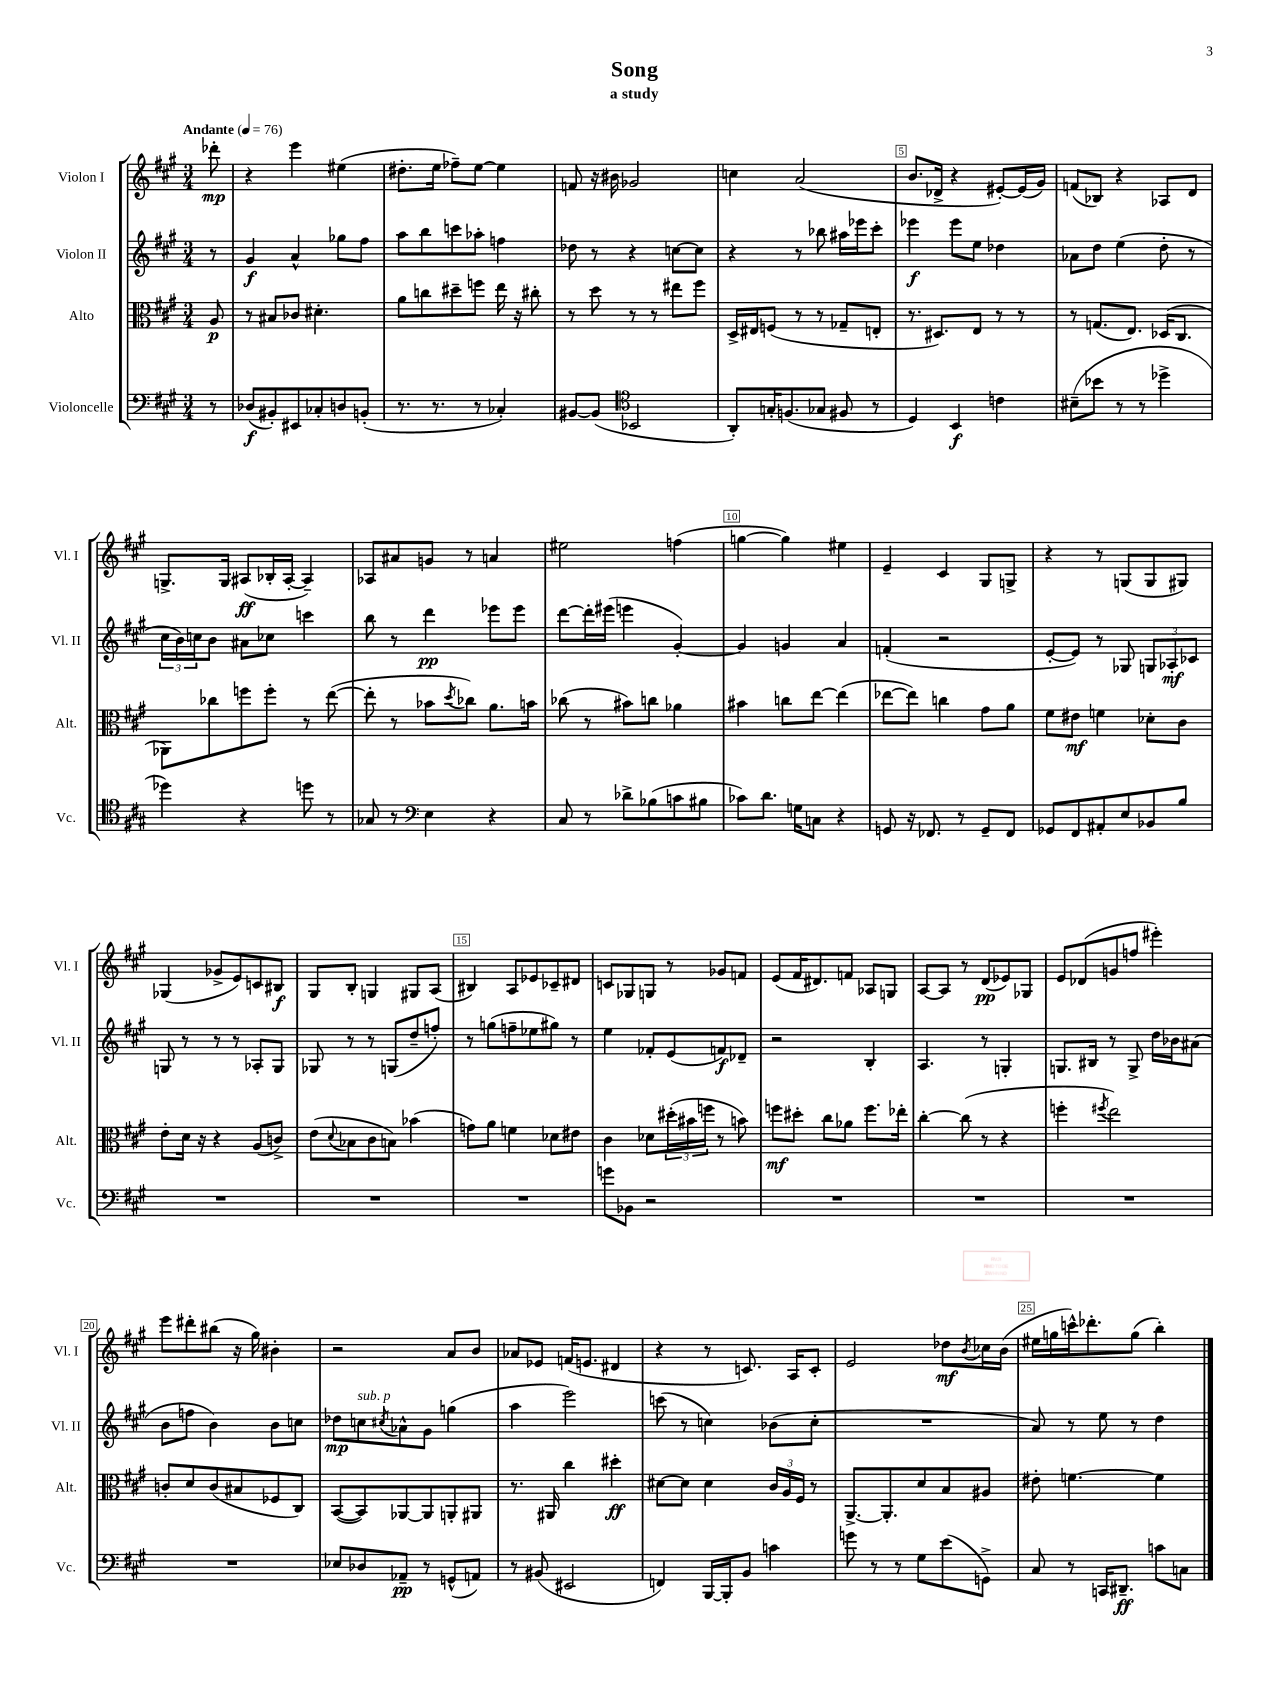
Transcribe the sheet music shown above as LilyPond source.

\header { title = "Song" subtitle = "a study" }
<<
\new StaffGroup <<
\new Staff = "s0" \with { instrumentName = "Violon I" shortInstrumentName = "Vl. I" } {
    \clef treble \key a \major \numericTimeSignature \time 3/4 \partial 8 \tempo "Andante" 4 = 76
    des'''8-.\mp |
    r4 e'''4 eis''4( |
    dis''8.-. e''16 fes''8--) e''8~ e''4 |
    f'8 r16 bis'16 ges'2 |
    c''4 a'2( |
    b'8. des'16-> r4 eis'8~-.) eis'16( gis'16) |
    f'8( bes8) r4 aes8 d'8 |
    g8.-> g16 ais8\ff( bes16-. ais16~-. ais4--) |
    aes8 ais'8 g'8 r8 a'4 |
    eis''2 f''4( |
    g''4~ g''4) eis''4 |
    e'4-- cis'4 gis8 g8-> |
    r4 r8 g8( g8 gis8) |
    ges4( ges'8-> e'8) c'8 bis8\f |
    gis8 b8-. g4 gis8 a8( |
    bis4) a8 ees'8 ces'8-- dis'8 |
    c'8 ges8 g8 r8 ges'8 f'8 |
    e'8( fis'16 dis'8.) f'8 aes8 g8 |
    a8~ a8 r8 d'8\pp( ees'8) ges8 |
    e'8 des'8( g'8 f''8 eis'''4-.) |
    e'''8 dis'''8-. bis''8( r16 gis''16) bis'4-. |
    r2 a'8 b'8 |
    aes'8 ees'8 f'16( e'8. dis'4 |
    r4 r8 c'8.) a16 c'8-. |
    e'2 des''8\mf \acciaccatura { b'8 } ces''16 b'16( |
    eis''16 g''16 c'''16-^) des'''8.-. g''8( b''4-.) \bar "|." |
}
\new Staff = "s1" \with { instrumentName = "Violon II" shortInstrumentName = "Vl. II" } {
    \clef treble \key a \major \numericTimeSignature \time 3/4 \partial 8
    r8 |
    gis'4\f a'4-^ ges''8 fis''8 |
    a''8 b''8 c'''8 aes''8-. f''4 |
    des''8 r8 r4 c''8~ c''8 |
    r4 r8 bes''8 ais''16 ees'''16 cis'''8-. |
    ees'''4\f ees'''8 e''8 des''4 |
    aes'8 d''8 e''4( d''8-. r8 |
    \tuplet 3/2 { cis''16 b'16) c''16 } b'8 ais'8 ces''8 c'''4 |
    b''8 r8 d'''4\pp ees'''8 ees'''8 |
    d'''8~ d'''16-. eis'''16( e'''4 gis'4~-.) |
    gis'4 g'4 a'4 |
    f'4-.( r2 |
    e'8~-. e'8) r8 ges8 \tuplet 3/2 { g8 aes8-.\mf ces'8 } |
    g8 r8 r8 r8 aes8-. g8 |
    ges8 r8 r8 g8( d''8-- f''8-.) |
    r8 g''8( f''8-- ees''8 gis''8) r8 |
    e''4 fes'8-. e'8( f'8\f) des'8-- |
    r2 b4-. |
    a4. r8 g4-. |
    g8. bis16 r8 g8-> d''16 bes'16 ais'8( |
    b'8 f''8 b'4) b'8 c''8 |
    des''8\mp c''8^\markup { \italic "sub. p" } \acciaccatura { cis''8 } aes'8-^ gis'8 g''4( |
    a''4 e'''2) |
    c'''8( r8 c''4) bes'8( c''8-. |
    R2. |
    a'8) r8 e''8 r8 d''4 \bar "|." |
}
\new Staff = "s2" \with { instrumentName = "Alto" shortInstrumentName = "Alt." } {
    \clef alto \key a \major \numericTimeSignature \time 3/4 \partial 8
    a8\p |
    r8 bis8 ces'8 dis'4.-. |
    a'8 c''8 dis''8-- f''8 e''16 r16 cis''8-. |
    r8 d''8 r8 r8 eis''8 fis''8 |
    d16-> eis16 f8( r8 r8 ges8-- e8-. |
    r8. dis8.) e8 r8 r8 |
    r8 g8.( e8.) des16( cis8. |
    aes,8) ces''8 f''8 f''8-. r8 e''8~( |
    e''8-. r8 bes'8 \acciaccatura { d''8 } ces''8) a'8. b'16 |
    ces''8( r8 bis'8) c''8 aes'4 |
    bis'4 c''8 e''8~ e''4( |
    ees''8~ ees''8) c''4 gis'8 a'8 |
    fis'8 eis'8\mf f'4 des'8-. cis'8 |
    e'8-. d'16 r16 r4 a8( c'8->) |
    e'8( \appoggiatura { d'8 } bes8 cis'8 b8) bes'4( |
    g'8) a'8 f'4 des'8 eis'8 |
    cis'4 des'8 \tuplet 3/2 { dis''16-.( bis'16 f''16 } r8 b'8) |
    f''8\mf dis''8-. cis''8 aes'8 f''8. ees''16-. |
    cis''4~-. cis''8( r8 r4 |
    f''4-. \acciaccatura { fis''8 } e''2) |
    c'8-. d'8 c'8( bis8 fes8 cis8) |
    b,8~( b,8) aes,8~ aes,8 a,8-. ais,8 |
    r8. ais,16 cis''4 dis''4-.\ff |
    dis'8~ dis'8 dis'4 \tuplet 3/2 { cis'16 a16 fis16 } r8 |
    a,8.~-> a,8.-. d'8 b8 ais8 |
    eis'8-. f'4.~ f'4 \bar "|." |
}
\new Staff = "s3" \with { instrumentName = "Violoncelle" shortInstrumentName = "Vc." } {
    \clef bass \key a \major \numericTimeSignature \time 3/4 \partial 8
    r8 |
    des8\f( bis,8-.) eis,8 ces8-. d8 b,8-.( |
    r8. r8. r8 ces4-.) |
    bis,8~ bis,8( \clef tenor bes,2 |
    a,8-.) g16-. f8.( ges8 fis8 r8 |
    d4) b,4\f c'4 |
    bis8--( bes'8 r8 r8 des''4-> |
    des''4) r4 d''8 r8 |
    ges8 r8 \clef bass e4 r4 |
    cis8 r8 des'8-> bes8( c'8 bis8 |
    ces'8) d'8. g16 c8 r4 |
    g,8 r16 fes,8. r8 g,8-- fes,8 |
    ges,8 fis,8 ais,8-. e8 bes,8 b8 |
    R2. |
    R2. |
    R2. |
    g'8 bes,8 r2 |
    R2. |
    R2. |
    R2. |
    R2. |
    ees8 des8 aes,8--\pp r8 g,8-^( a,8) |
    r8 bis,8( eis,2 |
    f,4) b,,16~ b,,16-. b,8 c'4 |
    g'8 r8 r8 gis8 e'8( g,8->) |
    cis8 r8 c,16 dis,8.--\ff c'8 c8 \bar "|." |
}
>>
>>
\layout { \context { \Score \override BarNumber.break-visibility = ##(#f #t #t) barNumberVisibility = #(every-nth-bar-number-visible 5) \override BarNumber.stencil = #(make-stencil-boxer 0.1 0.3 ly:text-interface::print) } }
